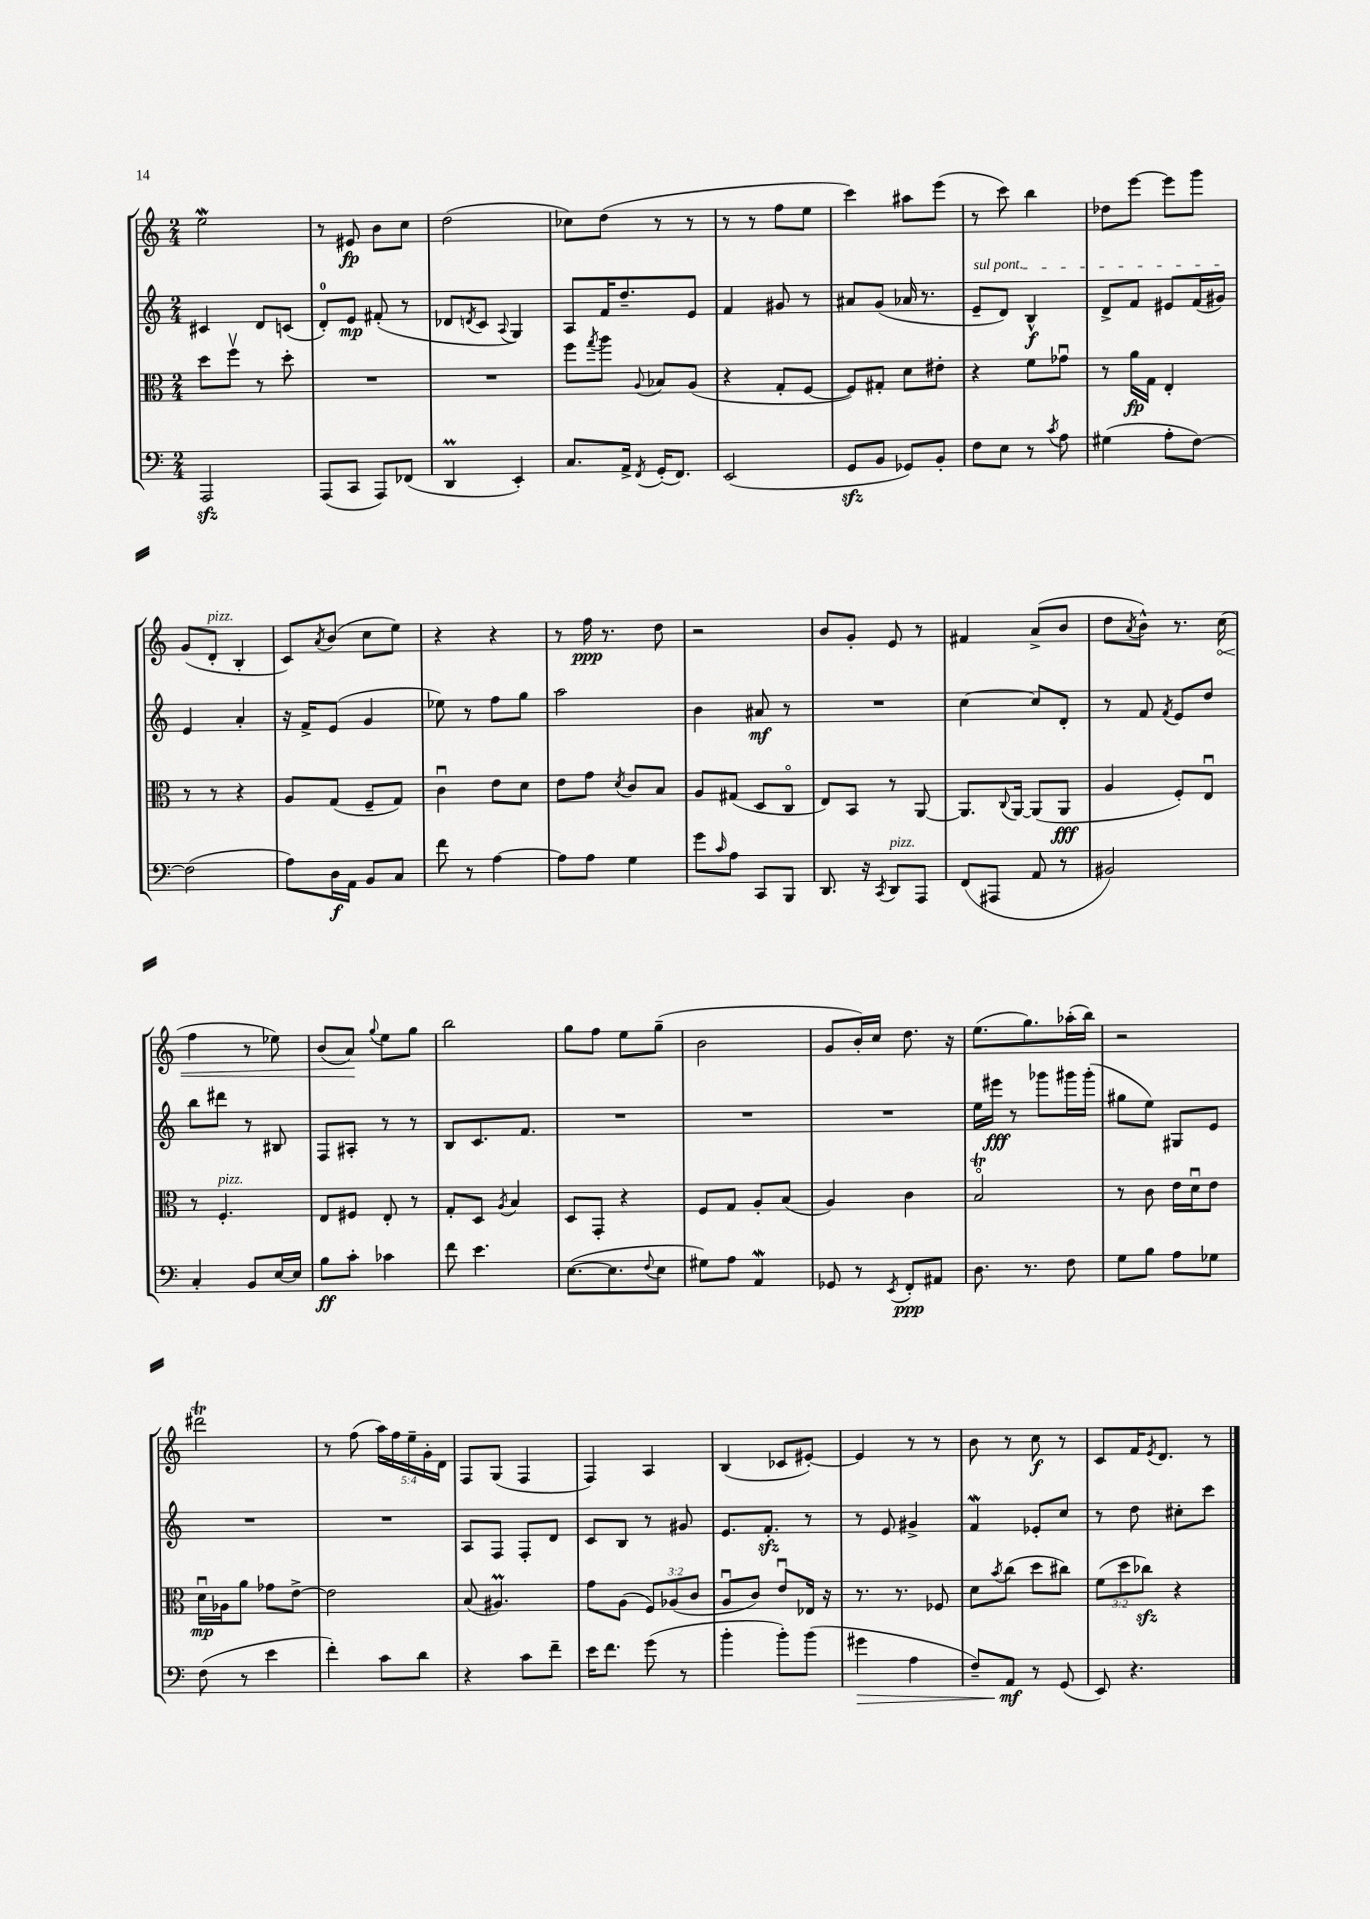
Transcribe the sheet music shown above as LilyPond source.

<<
\new StaffGroup <<
\new Staff = "s0" {
    \clef treble \key c \major \numericTimeSignature \time 2/4 \override Staff.TupletNumber.text = #tuplet-number::calc-fraction-text
    e''2\mordent |
    r8 eis'8\fp b'8 c''8 |
    d''2( |
    ces''8) d''8( r8 r8 |
    r8 r8 f''8 e''8 |
    c'''4) ais''8 e'''8( |
    r8 c'''8) b''4 |
    des''8 e'''8~ e'''8 g'''8 |
    g'8( d'8-.^\markup { \italic "pizz." } b4-. |
    c'8) \acciaccatura { a'8 } b'8( c''8 e''8) |
    r4 r4 |
    r8 f''16\ppp r8. d''8 |
    r2 |
    b'8 g'8-. e'8 r8 |
    fis'4 a'8->( b'8 |
    d''8 \acciaccatura { a'8 } b'8-^) r8. \once \override Hairpin.circled-tip = ##t c''16\<( |
    f''4 r8 ees''8) |
    b'8( a'8\!) \appoggiatura { g''8 } e''8 g''8 |
    b''2 |
    g''8 f''8 e''8 g''8--( |
    b'2 |
    g'8 b'16-.) c''16 d''8. r16 |
    e''8.( g''8.) aes''16-.( b''16) |
    r2 |
    dis'''2\trill |
    r8 f''8( \tuplet 5/4 { a''16) f''16 e''16-- g'16-. d'16 } |
    f8 g8( f4 |
    f4) a4 |
    b4( ces'8 eis'8~-.) |
    eis'4 r8 r8 |
    b'8 r8 c''8\f r8 |
    c'8 f'16 \acciaccatura { e'8 } d'8. r8 \bar "|." |
}
\new Staff = "s1" {
    \clef treble \key c \major \numericTimeSignature \time 2/4
    cis'4 d'8 c'8( |
    d'8-0-.) e'8\mp fis'8-.( r8 |
    des'8 \acciaccatura { d'8 } c'8 \appoggiatura { a8 } g4) |
    a8 f'16 d''8.-- e'8 |
    f'4 gis'8 r8 |
    ais'8 g'8( aes'16 r8. |
    \once \override TextSpanner.bound-details.left.text = \markup { \italic "sul pont." } e'8--\startTextSpan d'8) b4-^\f |
    d'8-> f'8 eis'8 f'16( gis'16\stopTextSpan) |
    e'4 a'4-. |
    r16 f'16-> e'8( g'4 |
    ees''8) r8 f''8 g''8 |
    a''2 |
    b'4 ais'8\mf r8 |
    R2 |
    c''4~ c''8 d'8-. |
    r8 f'8 \acciaccatura { f'8 } e'8 d''8 |
    b''8 dis'''8 r8 bis8 |
    f8 ais8-. r8 r8 |
    b8 c'8. f'8. |
    R2 |
    R2 |
    R2 |
    e''16 eis'''16\fff r8 ges'''8 gis'''16 gis'''16-.( |
    gis''8 e''8) gis8 e'8 |
    R2 |
    R2 |
    a8 f8 f8-. d'8 |
    c'8 b8 r8 gis'8 |
    e'8. f'8.-.\sfz r8 |
    r8 e'8 gis'4-> |
    f'4\mordent ees'8-. c''8 |
    r8 d''8 cis''8-. c'''8 \bar "|." |
}
\new Staff = "s2" {
    \clef alto \key c \major \numericTimeSignature \time 2/4 \override Staff.TupletNumber.text = #tuplet-number::calc-fraction-text
    d''8 f''8\upbow r8 d''8-. |
    R2 |
    R2 |
    f''8 \acciaccatura { g''8 } a''8 \appoggiatura { a8 } bes8 a8( |
    r4 g8-. f8~ |
    f8) gis8-. d'8 eis'8-. |
    r4 f'8 ges'8\downbow |
    r8 a'16\fp g16 e4-. |
    r8 r8 r4 |
    a8 g8( f8-- g8) |
    c'4\downbow e'8 d'8 |
    e'8 g'8 \acciaccatura { d'8 } c'8 b8 |
    a8 gis8( d8 c8\flageolet |
    e8) b,8 r8 a,8~ |
    a,8. \appoggiatura { c8 } a,16~ a,8( a,8\fff |
    a4 f8-.) e8\downbow |
    r8 f4.-.^\markup { \italic "pizz." } |
    e8 fis8 e8-. r8 |
    g8-. d8 \acciaccatura { a8 } b4 |
    d8 g,8-. r4 |
    f8 g8 a8-. b8( |
    a4) c'4 |
    b2\flageolet\trill |
    r8 c'8 e'16 d'16\downbow e'8 |
    d'16\downbow\mp aes16 a'8 ges'8 e'8~-> |
    e'2 |
    b8( ais4.\prall) |
    g'8 a8( \tuplet 3/2 { f8) aes8( c'8 } |
    a8\downbow c'8) e'8\downbow ees16 r16 |
    r8. r8. fes8 |
    d'8 \acciaccatura { b'8 } c''8( d''8 cis''8) |
    \tuplet 3/2 { f'8( d''8 ces''8\sfz) } r4 \bar "|." |
}
\new Staff = "s3" {
    \clef bass \key c \major \numericTimeSignature \time 2/4
    a,,2\sfz |
    a,,8( c,8 a,,8) fes,8( |
    d,4\prall e,4-.) |
    c8. a,16-> \acciaccatura { f,8 } g,16-.( f,8.) |
    e,2( |
    g,8\sfz b,8 ges,8) b,8-. |
    f8 e8 r8 \acciaccatura { c'8 } a8 |
    gis4( a8-. f8~) |
    f2( |
    a8) d16\f a,16 b,8 c8 |
    f'8 r8 a4~ |
    a8 a8 g4 |
    g'8 \grace { c'16 } a8 c,8 b,,8 |
    d,8. r16 \acciaccatura { c,8 } d,8^\markup { \italic "pizz." } a,,8 |
    f,8( ais,,8 a,8 r8 |
    bis,2) |
    c4-. b,8 e16~ e16 |
    b8\ff c'8-. ces'4 |
    f'8 e'4. |
    e8.~( e8. \appoggiatura { f8 } e8 |
    gis8) a8 a,4\mordent |
    ges,8 r8 \acciaccatura { e,8 } f,8-.\ppp ais,8 |
    d8. r8. f8 |
    g8 b8 a8 ges8 |
    f8( r8 e'4 |
    f'4-.) c'8 d'8 |
    r4 c'8 f'8-- |
    e'16 f'8. g'8( r8 |
    b'4-. b'8-.) b'8( |
    gis'4\> a4 |
    f8--) a,8\mf\! r8 g,8( |
    e,8) r4. \bar "|." |
}
>>
>>
\layout { \context { \Score \remove "Bar_number_engraver" } }
